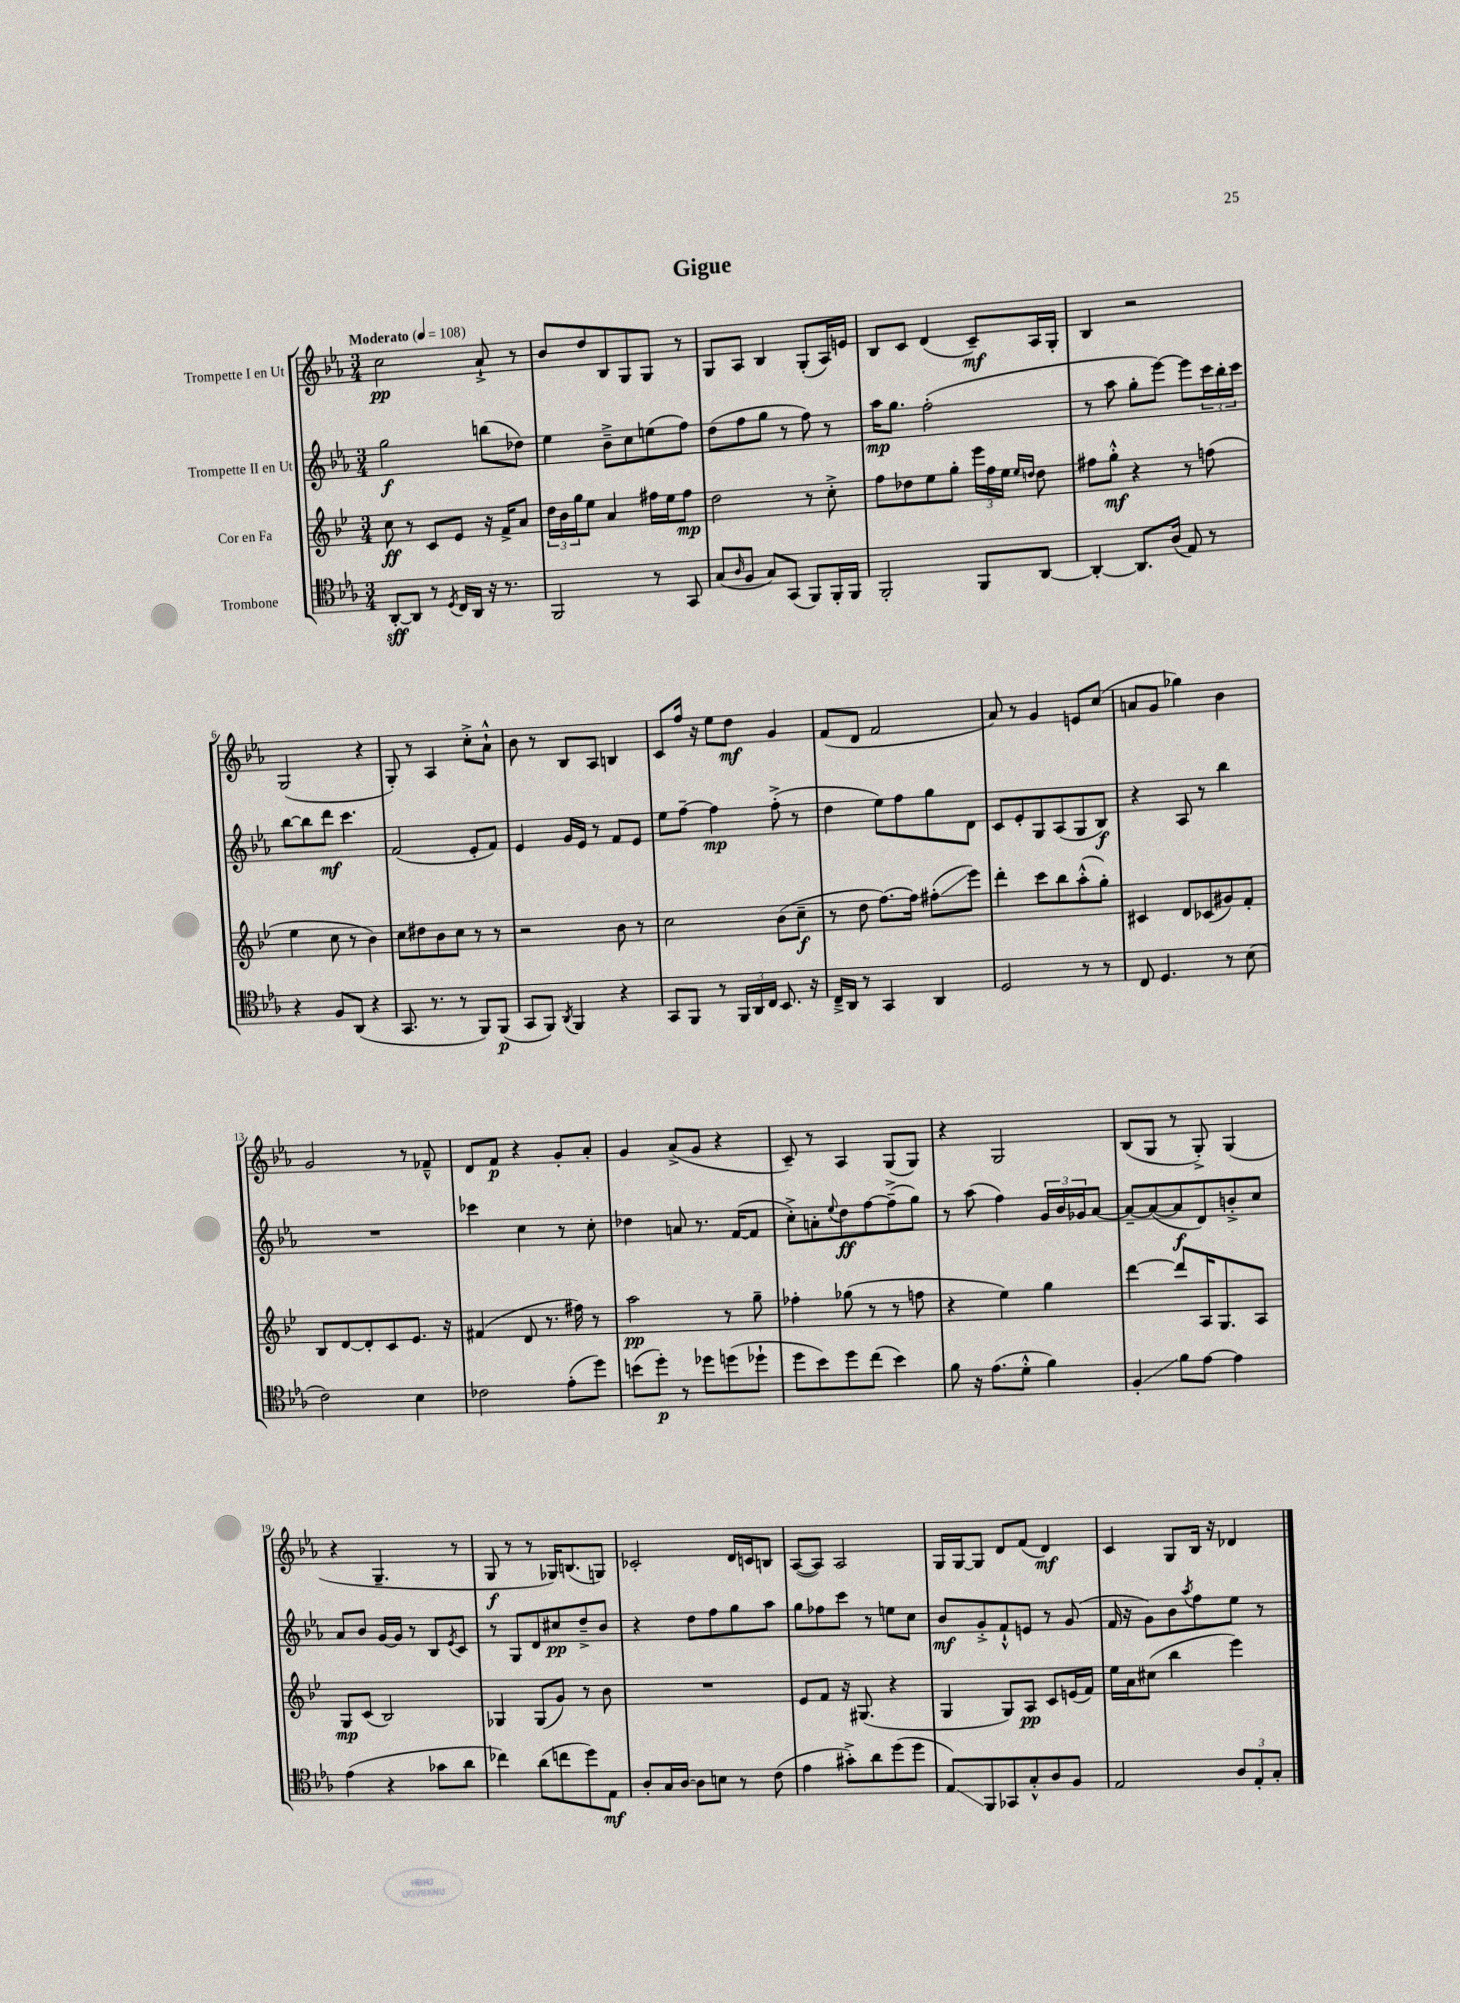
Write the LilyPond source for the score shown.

\header { title = "Gigue" }
<<
\new StaffGroup <<
\new Staff = "s0" \with { instrumentName = "Trompette I en Ut" } {
    \clef treble \key ees \major \numericTimeSignature \time 3/4 \tempo "Moderato" 4 = 108
    c''2\pp aes'8-!-> r8 |
    bes'8 d''8 bes8 g8 g8 r8 |
    g8 aes8 bes4 g8-.( aes16) e'16 |
    bes8 c'8 d'4( c'8--\mf) aes16 g16-. |
    bes4 r2 |
    g2( r4 |
    g8-.) r8 aes4 c''8-.-> aes'8-!-^ |
    bes'8 r8 bes8 aes8 b4 |
    c'8 f''16 r16 ees''8 d''8\mf g'4 |
    f'8( d'8 f'2 |
    aes'8) r8 g'4 e'8 c''8( |
    a'8 g'8 ges''4) bes'4 |
    g'2 r8 fes'8---^ |
    d'8 f'8\p r4 g'8-. aes'8-. |
    g'4 aes'8->( g'8 r4 |
    c'8--) r8 aes4 g8( g8) |
    r4 g2 |
    bes8( g8 r8 g8-.->) g4( |
    r4 g4.-- r8 |
    g8\f r8 r8 ges16) b8.( g8) |
    ces'2-. d'16 c'16 b8 |
    aes8~( aes8) aes2 |
    g16 g16~ g8 d'8 f'8( d'4\mf) |
    c'4 g8 bes16 r16 des'4 \bar "|." |
}
\new Staff = "s1" \with { instrumentName = "Trompette II en Ut" } {
    \clef treble \key ees \major \numericTimeSignature \time 3/4
    g''2\f b''8( des''8) |
    ees''4 bes'8---> c''8 e''8( f''8) |
    d''8( f''8 g''8 r8 f''8) r8 |
    aes''16\mp g''8. f''2-.( |
    r8 aes''8 g''8-. ees'''8~) ees'''8 \tuplet 3/2 { c'''16 bes''16-. c'''16 } |
    bes''8~ bes''8 d'''8\mf c'''4. |
    f'2( ees'8-. f'8) |
    ees'4 g'16 ees'16 r8 f'8 ees'8 |
    ees''8 f''8~-- f''4\mp f''8-.->( r8 |
    d''4 ees''8) f''8 g''8 d'8 |
    c'8 ees'8-. g8 aes8( g8 bes8\f) |
    r4 aes8 r8 bes''4 |
    R2. |
    ces'''4 c''4 r8 c''8-. |
    des''4 a'8 r8. f'16~( f'8 |
    c''8-.->) a'8-. \appoggiatura { ees''8 } d''8\ff f''8~ f''8--->( g''8) |
    r8 aes''8( f''4) \tuplet 3/2 { g'16 bes'16 ges'16 } aes'8~ |
    aes'8~-- aes'8~( aes'8\f d'8) b'8-.-> c''8 |
    aes'8 bes'8 g'16~ g'16 r8 bes8 \acciaccatura { ees'8 } c'8 |
    r8 g8 d'8 cis''8\pp d''8---> bes'8 |
    r4 d''8 f''8 g''8 aes''8 |
    g''8 fes''8 c'''8 r8 e''8 c''8 |
    bes'8\mf g'8-.-> f'8-!-^ e'8 r8 g'8( |
    f'16 r16 g'8) bes'8 \acciaccatura { aes''8 } f''8 ees''8 r8 \bar "|." |
}
\new Staff = "s2" \with { instrumentName = "Cor en Fa" } {
    \clef treble \key bes \major \numericTimeSignature \time 3/4
    c''8\ff r8 c'8 ees'8 r16 f'16-> a'8 |
    \tuplet 3/2 { d''16 bes'16 g''16 } ees''8 a'4 fis''16 ees''16 fis''8\mp |
    d''2 r8 c''8-.-> |
    f''8 des''8 ees''8 g''8-. \tuplet 3/2 { ees'''16 f''16 ees''16 } \grace { ees''16 d''16 } d''8 |
    fis''8 g''8-.-^\mf r4 r8 f''8( |
    ees''4 c''8 r8 bes'4) |
    c''8 dis''8 bes'8 c''8 r8 r8 |
    r2 bes'8 r8 |
    c''2 bes'8( c''8--\f |
    r8 d''8 f''8.~) f''16 fis''8-.\glissando( ees'''8) |
    d'''4-. c'''8 bes''8 a''8-.-^( g''8-.) |
    cis'4 d'8 ces'8( gis'8) f'8-. |
    bes8 d'8~ d'8-. c'8 ees'8. r16 |
    fis'4( d'8 r8. fis''16) r8 |
    a''2\pp r8 g''8-- |
    fes''4-. ges''8( r8 r8 f''8 |
    r4 ees''4) g''4 |
    d'''4~ d'''8 a16 g8. a8 |
    g8\mp c'8( bes2) |
    ges4 ges8( g'8) r8 bes'8 |
    R2. |
    ees'8 f'8 r16 gis8.( r4 |
    g4 g8) a8\pp c'8 e'16( f'16) |
    ees''16 a'16 cis''8( bes''4 ees'''4) \bar "|." |
}
\new Staff = "s3" \with { instrumentName = "Trombone" } {
    \clef tenor \key ees \major \numericTimeSignature \time 3/4
    aes,8~-.\sff aes,8 r8 \acciaccatura { d8 } c16 aes,16 r16 r8. |
    f,2 r8 g,8 |
    g8( \grace { aes16 } f8 g8) g,8( f,8) f,16-. f,16 |
    f,2-. f,8 aes,8~ |
    aes,4~-. aes,8. aes16( ees8) r8 |
    r4 f8 aes,8( r4 |
    g,8. r8. r8 f,8) f,8\p( |
    g,8 f,8) \acciaccatura { aes,8 } f,4 r4 |
    g,8 f,8 r8 \tuplet 3/2 { f,16 aes,16 c16 } bes,8. r16 |
    c16---> aes,16 r8 g,4 aes,4 |
    d2 r8 r8 |
    c8 d4. r8 bes8( |
    c'2) bes4 |
    ces'2 ees'8-.( d''8) |
    b'8( d''8-.\p) r8 des''8 d''8( des''8-! |
    d''8 bes'8) d''8 c''8( bes'4) |
    f'8 r16 ees'8.( d'8-.-^ f'4) |
    f4-.\glissando f'8 ees'8~ ees'4 |
    ees'4( r4 ges'8 aes'8 |
    ces''4) aes'8( c''8 d''8) ees8\mf |
    aes8-. g16 aes16~ aes8 b8 r8 c'8( |
    ees'4 gis'8-.->) aes'8 d''8( d''8 |
    ees8\glissando) f,8 ges,8 g8-.-^ aes8 f8 |
    ees2 \tuplet 3/2 { aes8 ees8-. g8-. } \bar "|." |
}
>>
>>
